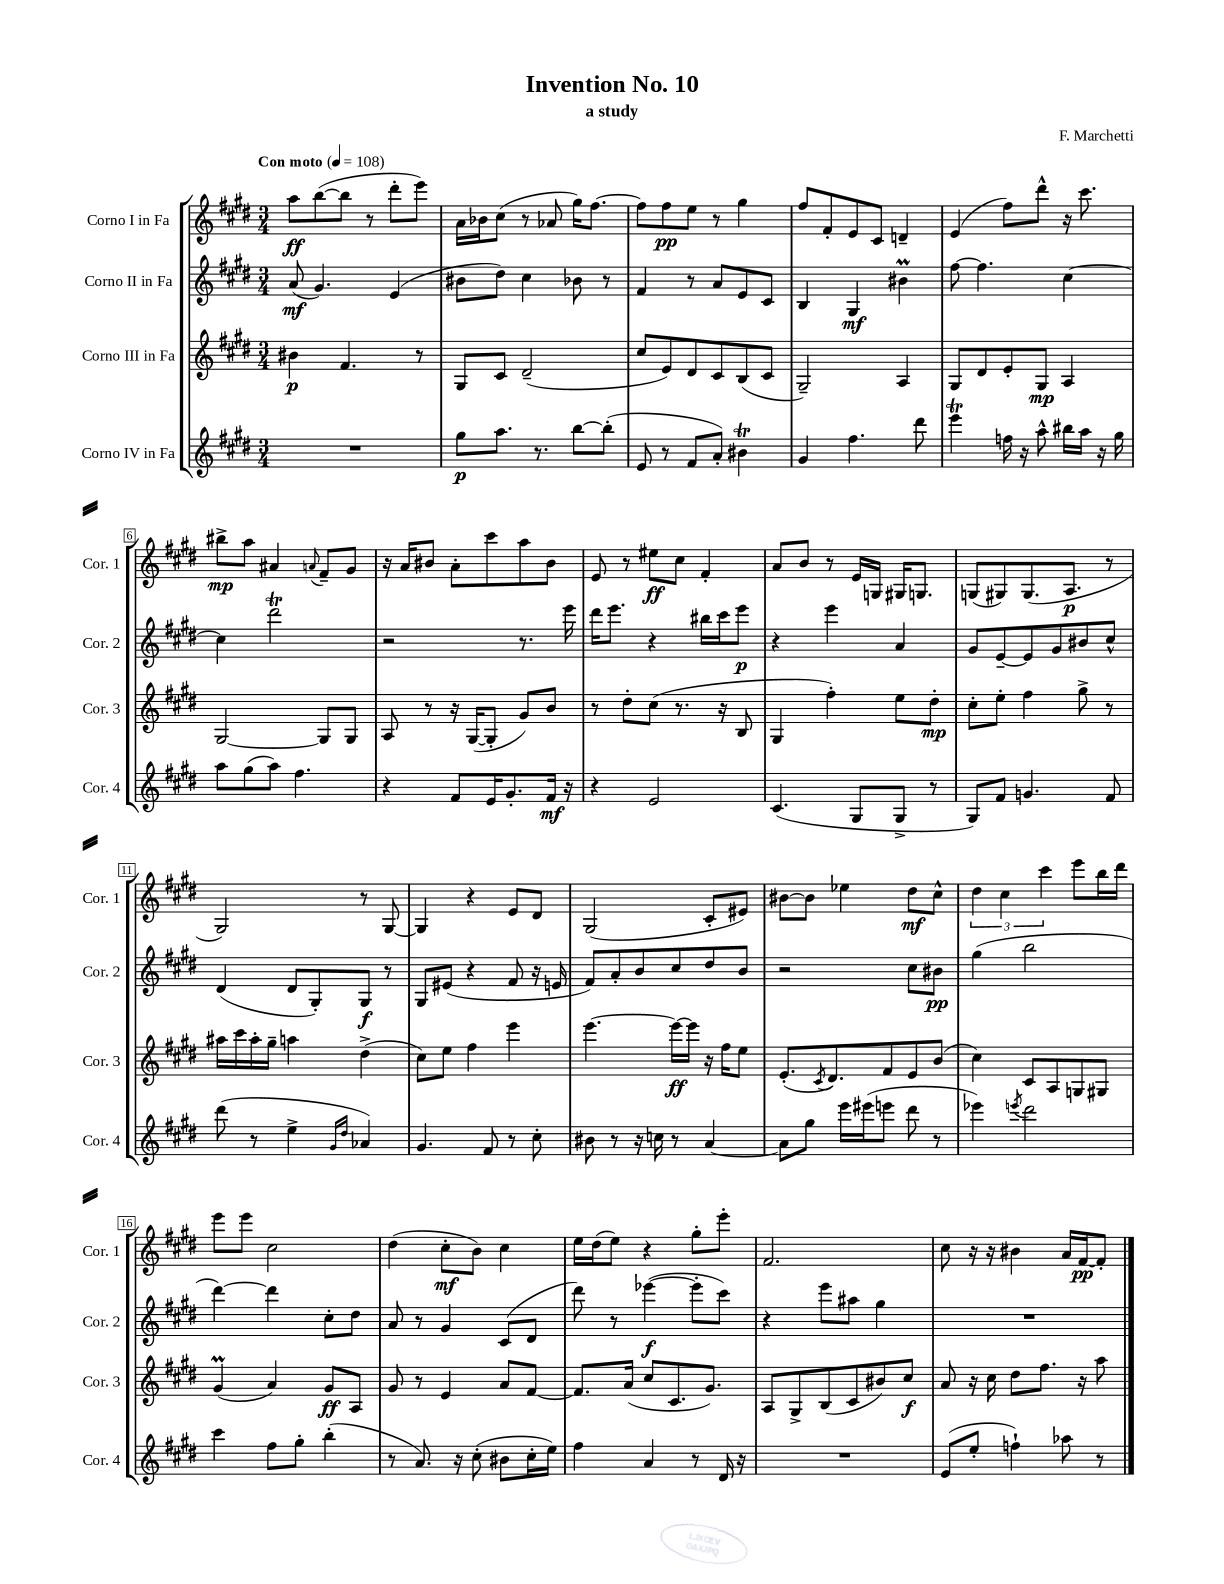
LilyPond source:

\header { title = "Invention No. 10" composer = "F. Marchetti" subtitle = "a study" }
<<
\new StaffGroup <<
\new Staff = "s0" \with { instrumentName = "Corno I in Fa" shortInstrumentName = "Cor. 1" } {
    \clef treble \key e \major \numericTimeSignature \time 3/4 \tempo "Con moto" 4 = 108
    a''8\ff b''8~( b''8 r8 dis'''8-. e'''8) |
    a'16 bes'16 cis''8( r8 aes'8 gis''16) fis''8.~ |
    fis''8 fis''8\pp e''8 r8 gis''4 |
    fis''8 fis'8-. e'8 cis'8 d'4-- |
    e'4( fis''8) dis'''8-^ r16 cis'''8. |
    bis''8->\mp a''8 ais'4 \appoggiatura { a'8 } fis'8-- gis'8 |
    r16 a'16 bis'8 a'8-. cis'''8 a''8 bis'8 |
    e'8 r8 eis''8\ff cis''8 fis'4-. |
    a'8 b'8 r8 e'16 g16 gis16 g8. |
    g8( gis8) gis8.( a8.\p r8 |
    gis2) r8 gis8~ |
    gis4 r4 e'8 dis'8 |
    gis2( cis'8-. eis'8) |
    bis'8~ bis'8 ees''4 dis''8\mf cis''8-^ |
    \tuplet 3/2 { dis''4 cis''4 cis'''4 } e'''8 b''16 dis'''16 |
    e'''8 e'''8 cis''2 |
    dis''4( cis''8-.\mf b'8) cis''4 |
    e''16 dis''16( e''8) r4 gis''8-. e'''8-. |
    fis'2. |
    cis''8 r16 r16 bis'4 a'16 fis'16~\pp fis'8-. \bar "|." |
}
\new Staff = "s1" \with { instrumentName = "Corno II in Fa" shortInstrumentName = "Cor. 2" } {
    \clef treble \key e \major \numericTimeSignature \time 3/4
    a'8\mf( gis'4.) e'4( |
    bis'8 dis''8) cis''4 bes'8 r8 |
    fis'4 r8 a'8 e'8 cis'8 |
    b4 gis4\mf bis'4\prall |
    fis''8~ fis''4. cis''4~ |
    cis''4 dis'''2\trill |
    r2 r8. e'''16 |
    dis'''16 e'''8. r4 bis''16 cis'''16 e'''8\p |
    r4 e'''4 a'4 |
    gis'8 e'8~-- e'8 gis'8 bis'8 cis''8-^ |
    dis'4( dis'8 gis8-.) gis8\f r8 |
    gis8 eis'8( r4 fis'8 r16 e'16 |
    fis'8) a'8-. b'8 cis''8 dis''8 b'8 |
    r2 cis''8 bis'8\pp |
    gis''4( b''2 |
    dis'''4~) dis'''4 cis''8-. dis''8 |
    a'8 r8 gis'4 cis'8( dis'8 |
    dis'''8) r8 ees'''4~\f( ees'''8-. cis'''8) |
    r4 e'''8 ais''8 gis''4 |
    R2. \bar "|." |
}
\new Staff = "s2" \with { instrumentName = "Corno III in Fa" shortInstrumentName = "Cor. 3" } {
    \clef treble \key e \major \numericTimeSignature \time 3/4
    bis'4\p fis'4. r8 |
    gis8 cis'8 dis'2--( |
    cis''8 e'8) dis'8 cis'8 b8( cis'8 |
    gis2--) a4 |
    gis8 dis'8 e'8-. gis8\mp a4 |
    gis2~ gis8 gis8 |
    a8 r8 r16 gis16~( gis8-. gis'8) b'8 |
    r8 dis''8-. cis''8( r8. r16 b8 |
    gis4 fis''4-.) e''8 dis''8-.\mp |
    cis''8-. e''8-. fis''4 gis''8-> r8 |
    ais''16 cis'''16 ais''16-. gis''16-- a''4 dis''4->( |
    cis''8) e''8 fis''4 e'''4 |
    e'''4.~ e'''16~\ff e'''16 r16 fis''16 e''8 |
    e'8.-.( \acciaccatura { cis'8 } dis'8.) fis'8 e'8 b'8( |
    cis''4) cis'8 a8 g8 gis8 |
    gis'4\prall( a'4) gis'8\ff a8 |
    gis'8 r8 e'4 a'8 fis'8~ |
    fis'8. a'16( cis''8 cis'8. gis'8.) |
    a8 gis8-> b8( cis'8 bis'8) cis''8\f |
    a'8 r16 cis''16 dis''8 fis''8. r16 a''8 \bar "|." |
}
\new Staff = "s3" \with { instrumentName = "Corno IV in Fa" shortInstrumentName = "Cor. 4" } {
    \clef treble \key e \major \numericTimeSignature \time 3/4
    R2. |
    gis''8\p a''8. r8. b''8~ b''8-.( |
    e'8 r8 fis'8 a'8-.) bis'4\trill |
    gis'4 fis''4. dis'''8 |
    e'''4\trill f''16 r16 a''8-^ bis''16 a''16 r16 gis''16 |
    a''8 gis''8( a''8) fis''4. |
    r4 fis'8 e'16 gis'8.-. fis'16\mf r16 |
    r4 e'2 |
    cis'4.( gis8 gis8-> r8 |
    gis8) fis'8 g'4. fis'8 |
    dis'''8( r8 e''4-> \grace { gis'16 dis''16 } aes'4) |
    gis'4. fis'8 r8 cis''8-. |
    bis'8 r8 r16 c''16 r8 a'4~ |
    a'8 gis''8 e'''16 eis'''16( e'''8 dis'''8 r8 |
    ees'''4) \acciaccatura { e'''8 } dis'''2 |
    cis'''4 fis''8 gis''8-. b''4-.( |
    r8 a'8.) r16 cis''8-.( bis'8 cis''16-. e''16) |
    fis''4 a'4 r8 dis'16 r16 |
    R2. |
    e'8( e''8-. f''4-!) aes''8 r8 \bar "|." |
}
>>
>>
\layout { \context { \Score \override BarNumber.stencil = #(make-stencil-boxer 0.1 0.3 ly:text-interface::print) } }
